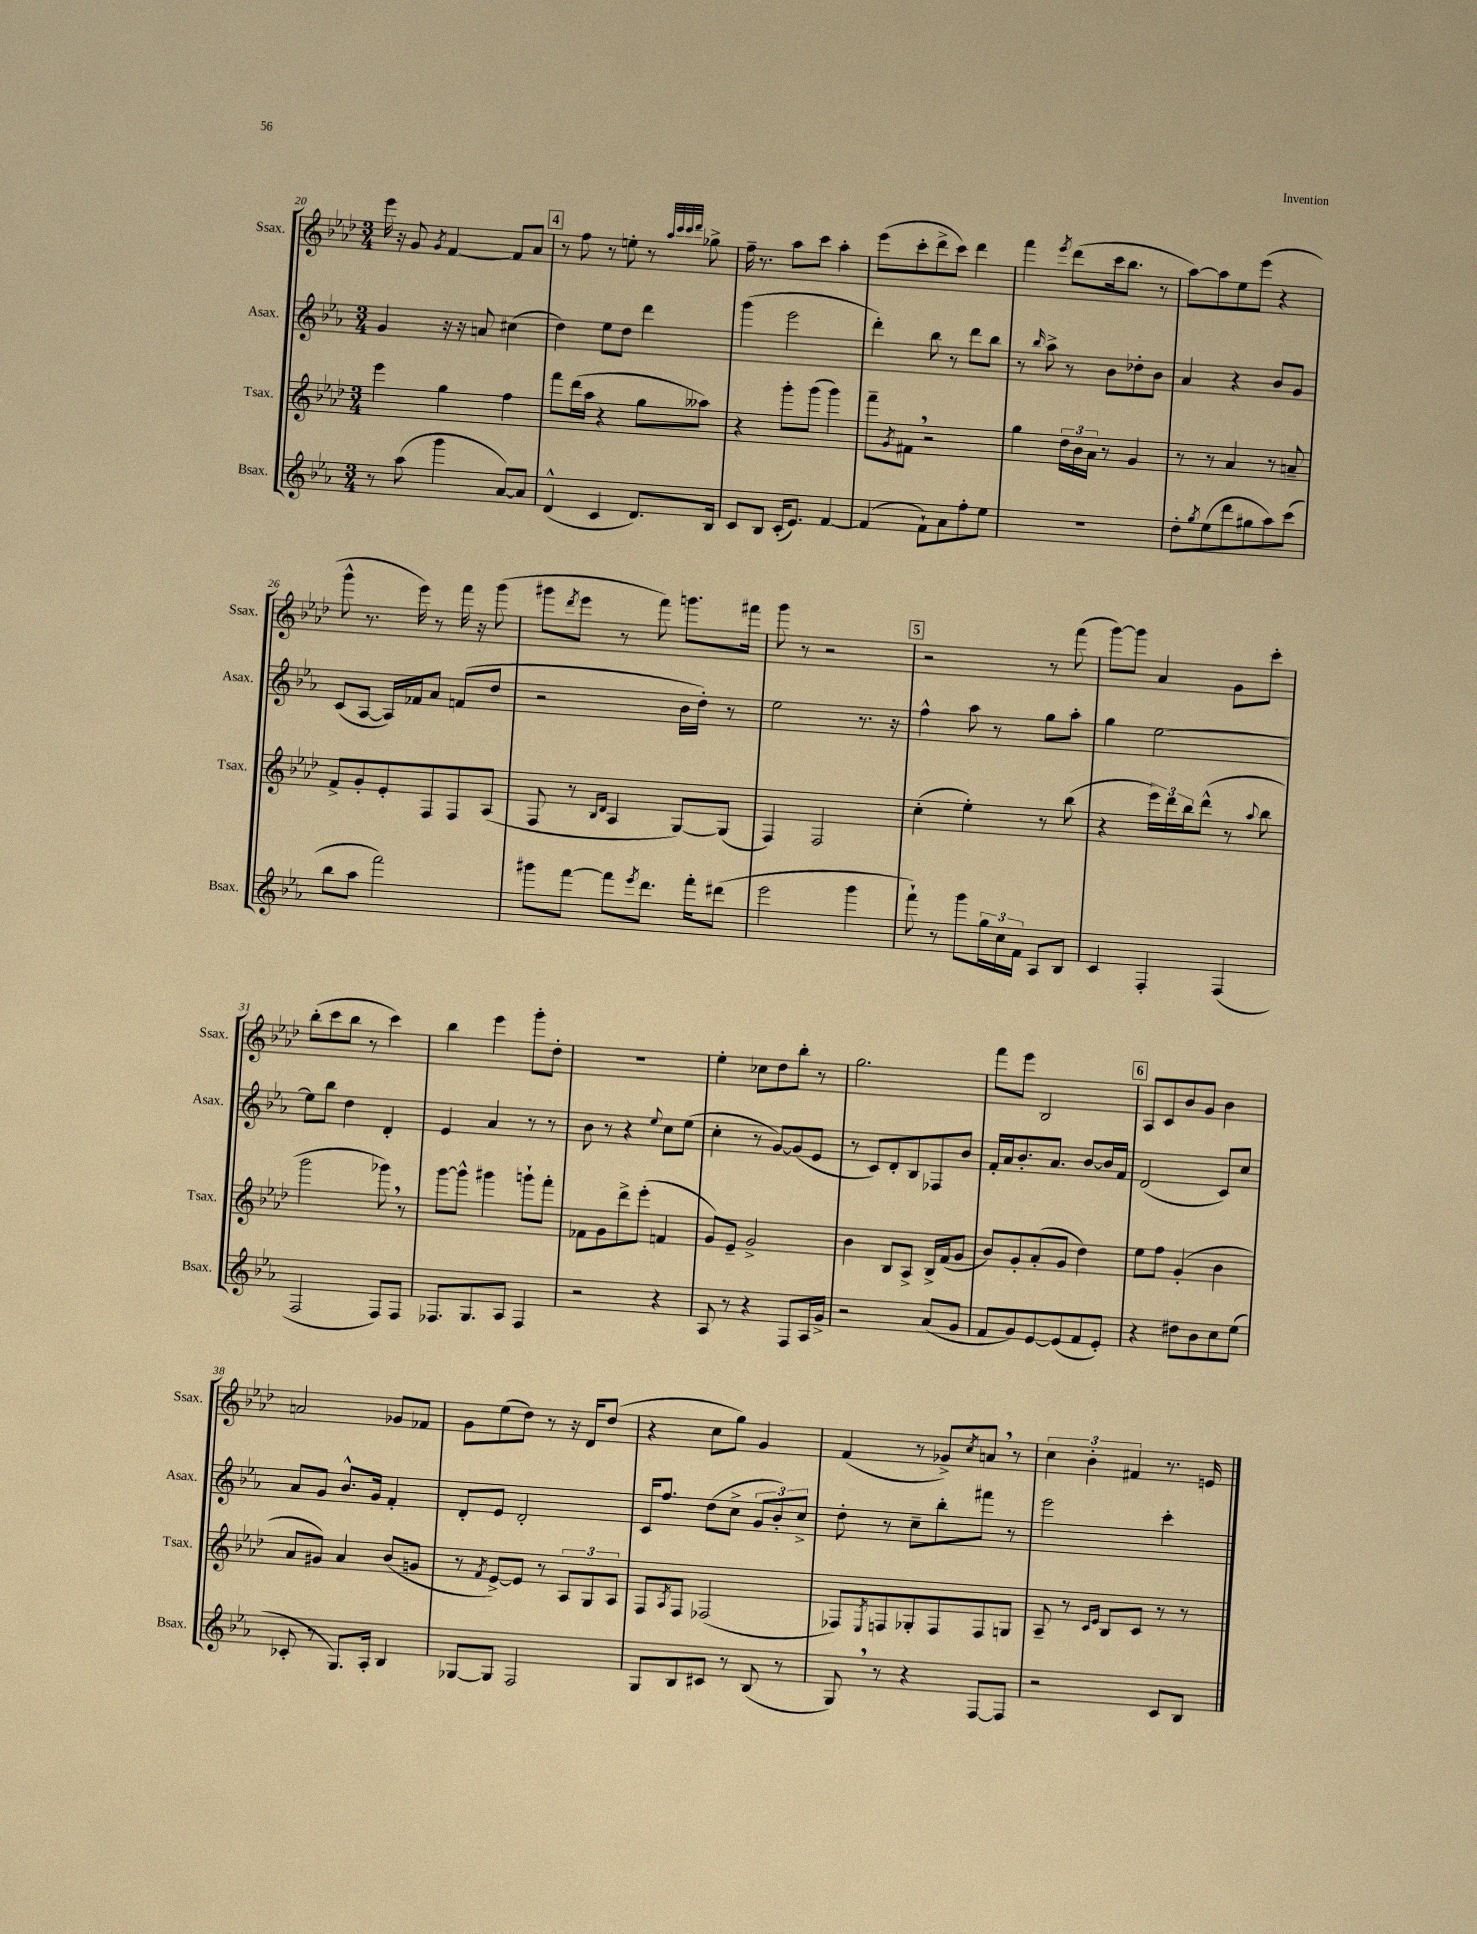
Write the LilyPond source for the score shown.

<<
\new StaffGroup <<
\new Staff = "s0" \with { instrumentName = "Ssax." shortInstrumentName = "Ssax." } {
    \clef treble \key aes \major \numericTimeSignature \time 3/4
    ees'''16 r16 g'8 \acciaccatura { g'8 } f'4~ f'8 aes'8 |
    \mark \markup { \box "4" } r8 f''8 r8 e''8-. r8 \grace { aes''32 c'''32 c'''32 des'''32 } ges''8-> |
    f''16-- r8. aes''8 c'''8 aes''4-. |
    ees'''8( c'''8-. des'''8-> c'''8) des'''4 |
    f'''4 \acciaccatura { ees'''8 } des'''8( c'''16 bes''8. r8 |
    aes''8~) aes''8 ees''8 ees'''8( r4 |
    g'''8-^ r8. ees'''16) r8 f'''16 r16 g'''8( |
    gis'''8 \acciaccatura { des'''8 } ees'''8 r8 f'''8) g'''8. fis'''16 |
    g'''8 r8 r2 |
    \mark \markup { \box "5" } r2 r8 f'''8( |
    g'''8~) g'''8 aes'4 g'8 c'''8-. |
    bes''8-.( c'''8 bes''8 r8 c'''4) |
    bes''4 ees'''4 g'''8-. des''8-. |
    R2. |
    ees''4-. ces''8 des''8 bes''8-. r8 |
    g''2. |
    f'''8 ees'''8 bes2 |
    \mark \markup { \box "6" } aes8 c'8 bes'8 g'8 bes'4 |
    a'2 ges'8 fes'8 |
    g'8 ees''8( des''8) r8 r16 des'16 des''8( |
    r4 c''8 g''8) g'4 |
    f'4( r8 ges'8->) \acciaccatura { c''8 } a'8 \breathe r8 |
    \tuplet 3/2 { c''4 bes'4-. fis'4 } r8. e'16 \bar "|." |
}
\new Staff = "s1" \with { instrumentName = "Asax." shortInstrumentName = "Asax." } {
    \clef treble \key ees \major \numericTimeSignature \time 3/4
    g'4 r16 r16 a'8 cis''4( |
    \mark \markup { \box "4" } d''4) ees''8 d''8 d'''4 |
    g'''4( ees'''2 |
    d'''4-.) bes''8 r8 d'''8 bes''8 |
    r8 \grace { bes''16 } aes''8-> r8 bes'8 des''8-. bes'8 |
    aes'4 r4 bes'8 g'8 |
    c'8( aes8~ aes16) fes'16 aes'8 f'8( d''8 |
    r2 bes'16 d''16-.) r8 |
    ees''2 r8. r16 |
    \mark \markup { \box "5" } f''4-^ aes''8 r8 g''8 aes''8-. |
    g''4 ees''2~ |
    ees''8 bes''8 d''4 d'4-. |
    ees'4 aes'4 r8 r8 |
    bes'8 r8 r4 \appoggiatura { ees''8 } c''8 ees''8( |
    c''4-. r8 g'8~) g'8( ees'8 |
    r8 c'8) d'8-. bes8 fes8 bes'8 |
    f'16-. aes'16 bes'8.-. aes'8. bes'8~ bes'16 f'16 |
    \mark \markup { \box "6" } d'2( c'8) c''8 |
    aes'8 g'8 bes'8.-^ g'16 f'4-. |
    d'8-. ees'8 d'2-. |
    c'16 f''8. d''8( c''8-> \tuplet 3/2 { g'8 bes'8-.) c''8-> } |
    d''8-. r8 c''8-- bes''8-. fis'''8 r8 |
    ees'''2 c'''4-. \bar "|." |
}
\new Staff = "s2" \with { instrumentName = "Tsax." shortInstrumentName = "Tsax." } {
    \clef treble \key aes \major \numericTimeSignature \time 3/4
    ees'''4 g''4 f''4 |
    \mark \markup { \box "4" } f'''8 des'''16( aes''16 r4 g''8 aeses''8) |
    r4 g'''8-. g'''8( g'''4) |
    f'''8-- \acciaccatura { g'8 } fis'8 \breathe r2 |
    g''4 \tuplet 3/2 { des''16 bes'16 aes'16 } r8 g'4 |
    r8 r8 aes'4 r8 a'8-- |
    f'8-> g'8-. ees'8-. f8 f8 aes8( |
    f8 r8 \grace { bes16 des'16 } aes4 g8~) g8( |
    f4) f2 |
    \mark \markup { \box "5" } c''4-.( ees''4-.) r8 bes''8( |
    r4 \tuplet 3/2 { ees'''16) des'''16 bes''16 } des'''8-^( r8 \appoggiatura { aes''8 } bes''8 |
    g'''2 ges'''8) \breathe r8 |
    g'''8~ g'''8-^ gis'''4 g'''8-! f'''8-. |
    fes'8 g'8 des'''8-> ees'''8-.( f'4 |
    g'8) ees'8-- g'2-> |
    bes'4 bes8 aes8-> bes16-> f'16( g'8 |
    bes'8) g'8-. aes'8-.( g'8 des''4) |
    \mark \markup { \box "6" } ees''8 f''8 g'4-.( bes'4 |
    aes'8 gis'8) aes'4 bes'8( g'8 |
    r8 \acciaccatura { f'8 } ees'8~->) ees'8 r8 \tuplet 3/2 { aes8 g8 aes8 } |
    f8 \acciaccatura { aes8 } f8 fes2( |
    fes8) \acciaccatura { ees8 } f8 ges8-. f8 f8 g8 |
    aes8-- r8 \grace { c'16 ees'16 } bes8 c'8 r8 r8 \bar "|." |
}
\new Staff = "s3" \with { instrumentName = "Bsax." shortInstrumentName = "Bsax." } {
    \clef treble \key ees \major \numericTimeSignature \time 3/4
    r8 aes''8( g'''4 aes'8~) aes'8 |
    \mark \markup { \box "4" } d'4-^( c'4 d'8.) bes16 |
    c'8 bes8 c'16-.( ees'8.) f'4~ |
    f'4( f'8-!) aes'8 f''8-. ees''8 |
    R2. |
    d''8-. \acciaccatura { g''8 } ees''8( d'''8 gis''8 aes''8) c'''8( |
    bes''8 aes''8 f'''2) |
    gis'''8 f'''8~ f'''8 \acciaccatura { ees'''8 } d'''8. f'''16-. dis'''8( |
    ees'''2 g'''4 |
    \mark \markup { \box "5" } f'''8-!) r8 g'''8 \tuplet 3/2 { g''16 c''16 f'16 } aes8 bes8 |
    c'4 f4-. f4( |
    f2 f8) f8 |
    fes8. g8. aes8 fes4 |
    r2 r4 |
    aes8 r8 r4 f8 aes16 g'16-> |
    r2 aes'8( g'8 |
    f'8 g'8) ees'8~ ees'8( f'8 ees'8-.) |
    \mark \markup { \box "6" } r4 dis''8 bes'8 c''8 ees''8( |
    ces'8-. r8 g8.) aes16-. bes4 |
    ges8~ ges8 f2 |
    g8 bes8 cis'8 r8 bes8( r8 |
    g8) \breathe r8 r4 f8~ f8 |
    r2 c'8 bes8 \bar "|." |
}
>>
>>
\layout { \context { \Score currentBarNumber = #20 } }
